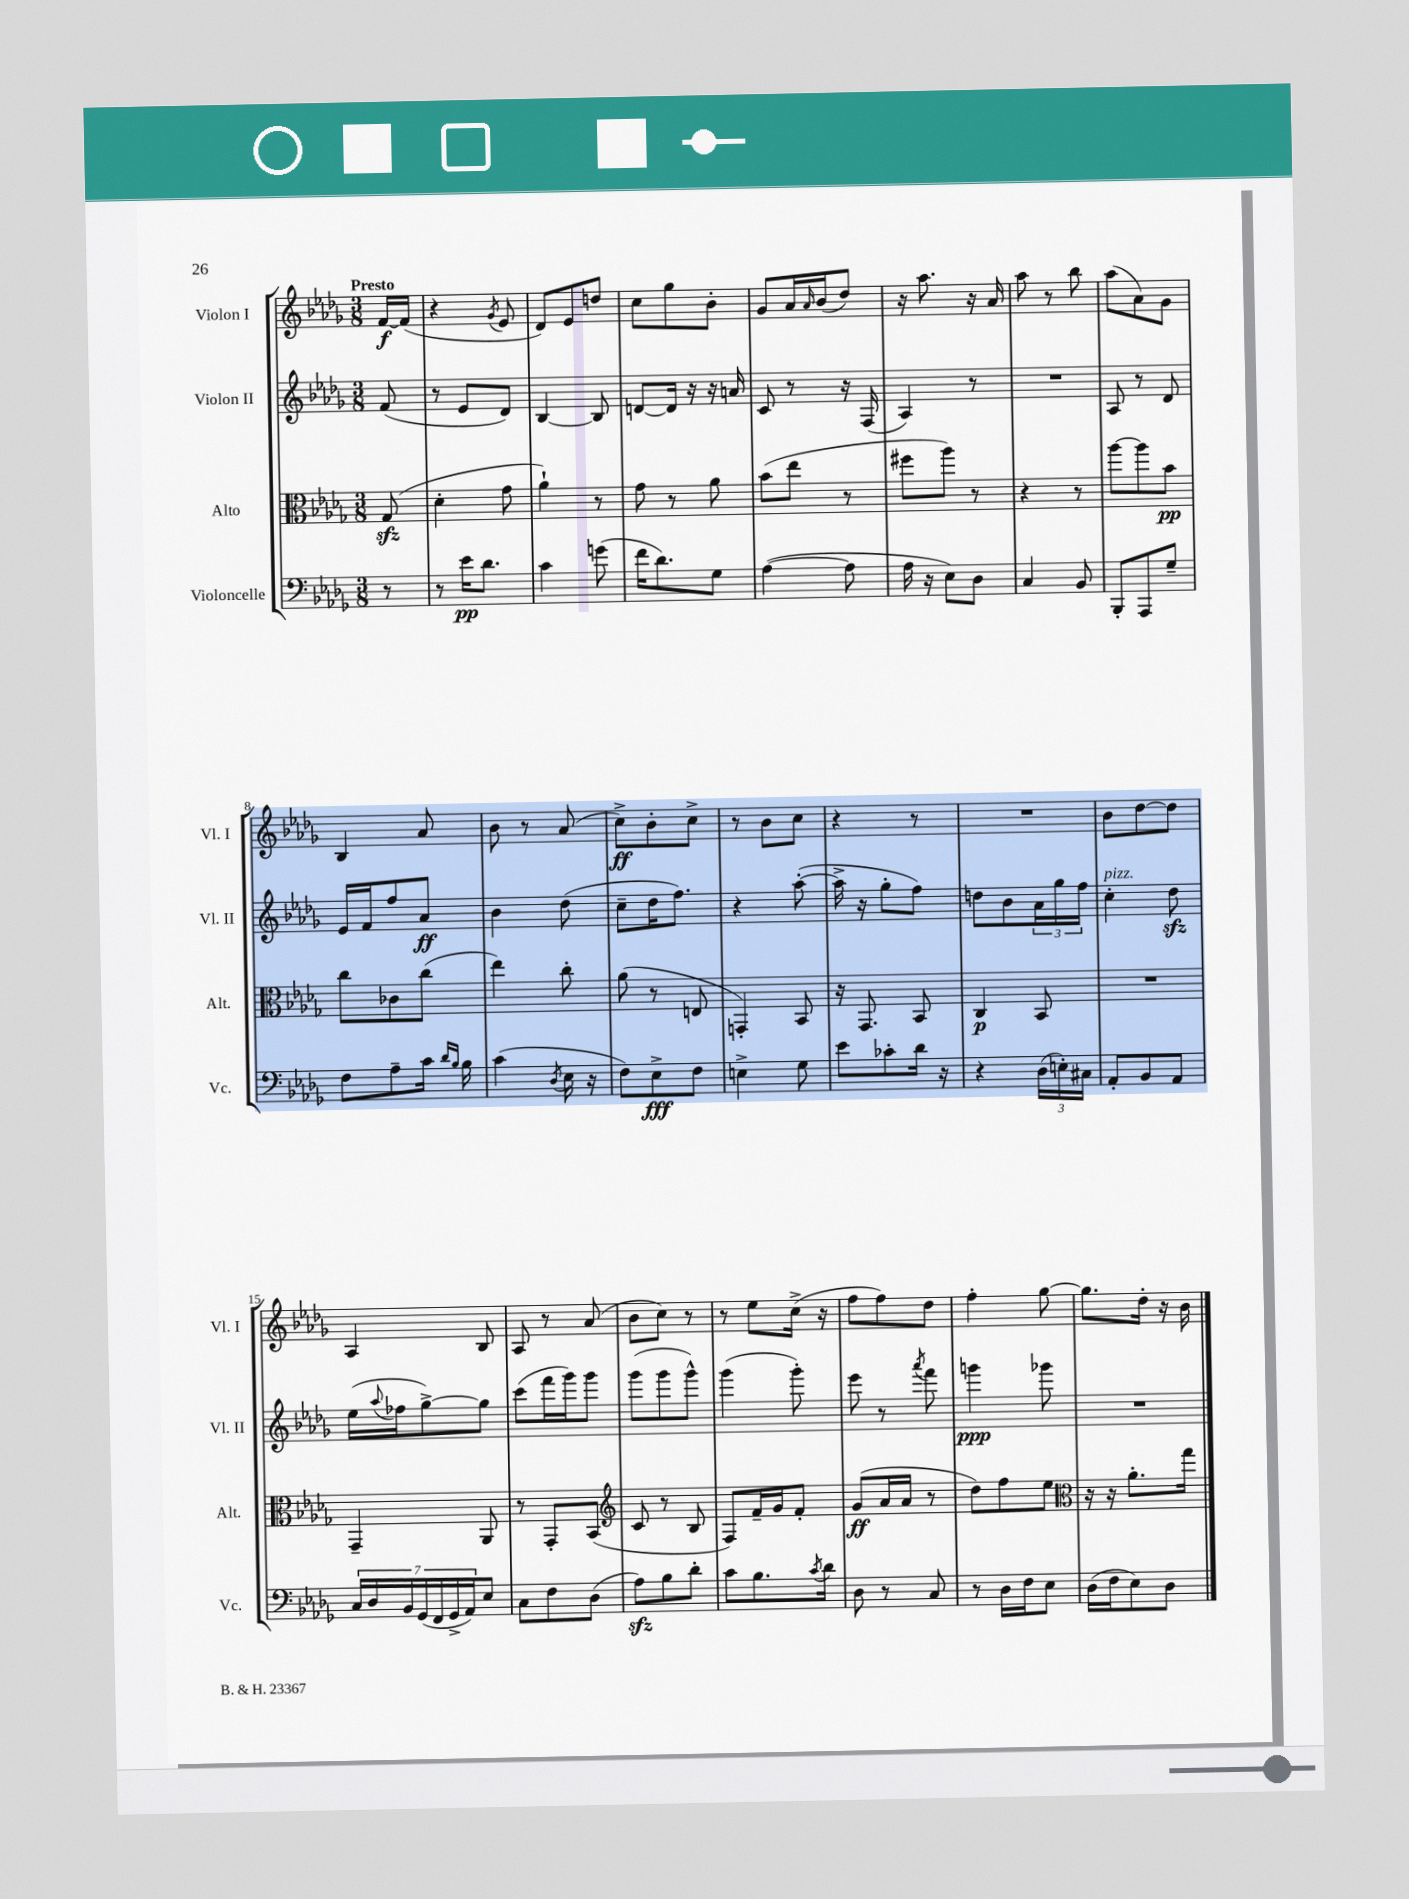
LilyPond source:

<<
\new StaffGroup <<
\new Staff = "s0" \with { instrumentName = "Violon I" shortInstrumentName = "Vl. I" } {
    \clef treble \key des \major \numericTimeSignature \time 3/8 \partial 8 \tempo "Presto"
    f'16~\f f'16( |
    r4 \acciaccatura { ges'8 } ees'8 |
    des'8) ees'8 d''8 |
    c''8 ges''8 bes'8-. |
    ges'8 aes'16 \grace { aes'16 } bes'16( des''8) |
    r16 aes''8. r16 aes'16 |
    aes''8 r8 bes''8 |
    aes''8( aes'8) ges'8 |
    bes4 aes'8 |
    bes'8 r8 aes'8( |
    c''8->\ff) bes'8-. c''8-> |
    r8 bes'8 c''8 |
    r4 r8 |
    R4. |
    bes'8 des''8~ des''8 |
    aes4 bes8 |
    aes8 r8 aes'8( |
    bes'8 c''8) r8 |
    r8 ees''8 c''16->( r16 |
    f''8 f''8) des''8 |
    f''4-. ges''8~ |
    ges''8. des''16-. r16 bes'16 \bar "|." |
}
\new Staff = "s1" \with { instrumentName = "Violon II" shortInstrumentName = "Vl. II" } {
    \clef treble \key des \major \numericTimeSignature \time 3/8 \partial 8
    f'8( |
    r8 ees'8 des'8) |
    bes4~ bes8 |
    d'8~ d'16 r16 r16 a'16 |
    c'8 r8 r16 f16( |
    aes4) r8 |
    R4. |
    aes8 r8 des'8 |
    ees'16 f'16 f''8 aes'8\ff |
    bes'4 des''8( |
    c''8-- des''16 f''8.) |
    r4 aes''8~-.( |
    aes''16-> r16 ges''8-. f''8) |
    d''8 bes'8 \tuplet 3/2 { aes'16 ges''16 f''16 } |
    c''4-.^\markup { \italic "pizz." } des''8\sfz |
    ees''16( \appoggiatura { aes''8 } fes''16 ges''8~->) ges''8 |
    c'''8( f'''16 ges'''16) ges'''8 |
    ges'''8( ges'''8 ges'''8-^) |
    ges'''4( ges'''8-.) |
    ees'''8 r8 \acciaccatura { aes'''8 } f'''8 |
    g'''4\ppp ges'''8 |
    R4. \bar "|." |
}
\new Staff = "s2" \with { instrumentName = "Alto" shortInstrumentName = "Alt." } {
    \clef alto \key des \major \numericTimeSignature \time 3/8 \partial 8
    ges8\sfz( |
    des'4-. ges'8 |
    aes'4-!) r8 |
    ges'8 r8 aes'8 |
    bes'8( ees''8 r8 |
    fis''8 aes''8) r8 |
    r4 r8 |
    aes''8~ aes''8 bes'8\pp |
    c''8 ces'8 c''8( |
    ees''4) c''8-. |
    aes'8( r8 e8 |
    g,4-.) bes,8 |
    r16 ges,8. bes,8 |
    c4\p bes,8 |
    R4. |
    ges,4-- aes,8 |
    r8 ges,8-. bes,8( |
    \clef treble c'8 r8 bes8 |
    f8) f'16-- ges'16 f'8-. |
    ges'8\ff( aes'16 aes'16 r8 |
    des''8) f''8 ees''8 |
    \clef alto r16 r16 aes'8.-. ges''16 \bar "|." |
}
\new Staff = "s3" \with { instrumentName = "Violoncelle" shortInstrumentName = "Vc." } {
    \clef bass \key des \major \numericTimeSignature \time 3/8 \partial 8
    r8 |
    r8 ees'16\pp des'8. |
    c'4 g'8( |
    f'16 des'8.) ges8 |
    aes4~( aes8 |
    aes16 r16 ees8) des8 |
    c4 bes,8 |
    bes,,8-. aes,,8 ges8-- |
    f8 aes8-- c'16 \grace { des'16 bes16 } bes16 |
    c'4( \acciaccatura { des8 } ees16 r16 |
    f8) ees8->\fff f8 |
    e4-> ges8 |
    ees'8 ces'8-. des'16 r16 |
    r4 \tuplet 3/2 { des16( e16-.) cis16 } |
    aes,8-. bes,8 aes,8 |
    \tuplet 7/4 { c16 des16 bes,16 ges,16( f,16 ges,16-> aes,16) } ees8 |
    c8 f8 des8( |
    aes8\sfz) bes8 des'8-. |
    c'8 bes8. \acciaccatura { c'8 } des'16 |
    des8 r8 c8 |
    r8 des16 f16 ees8 |
    des16( f16 ees8) des8 \bar "|." |
}
>>
>>
